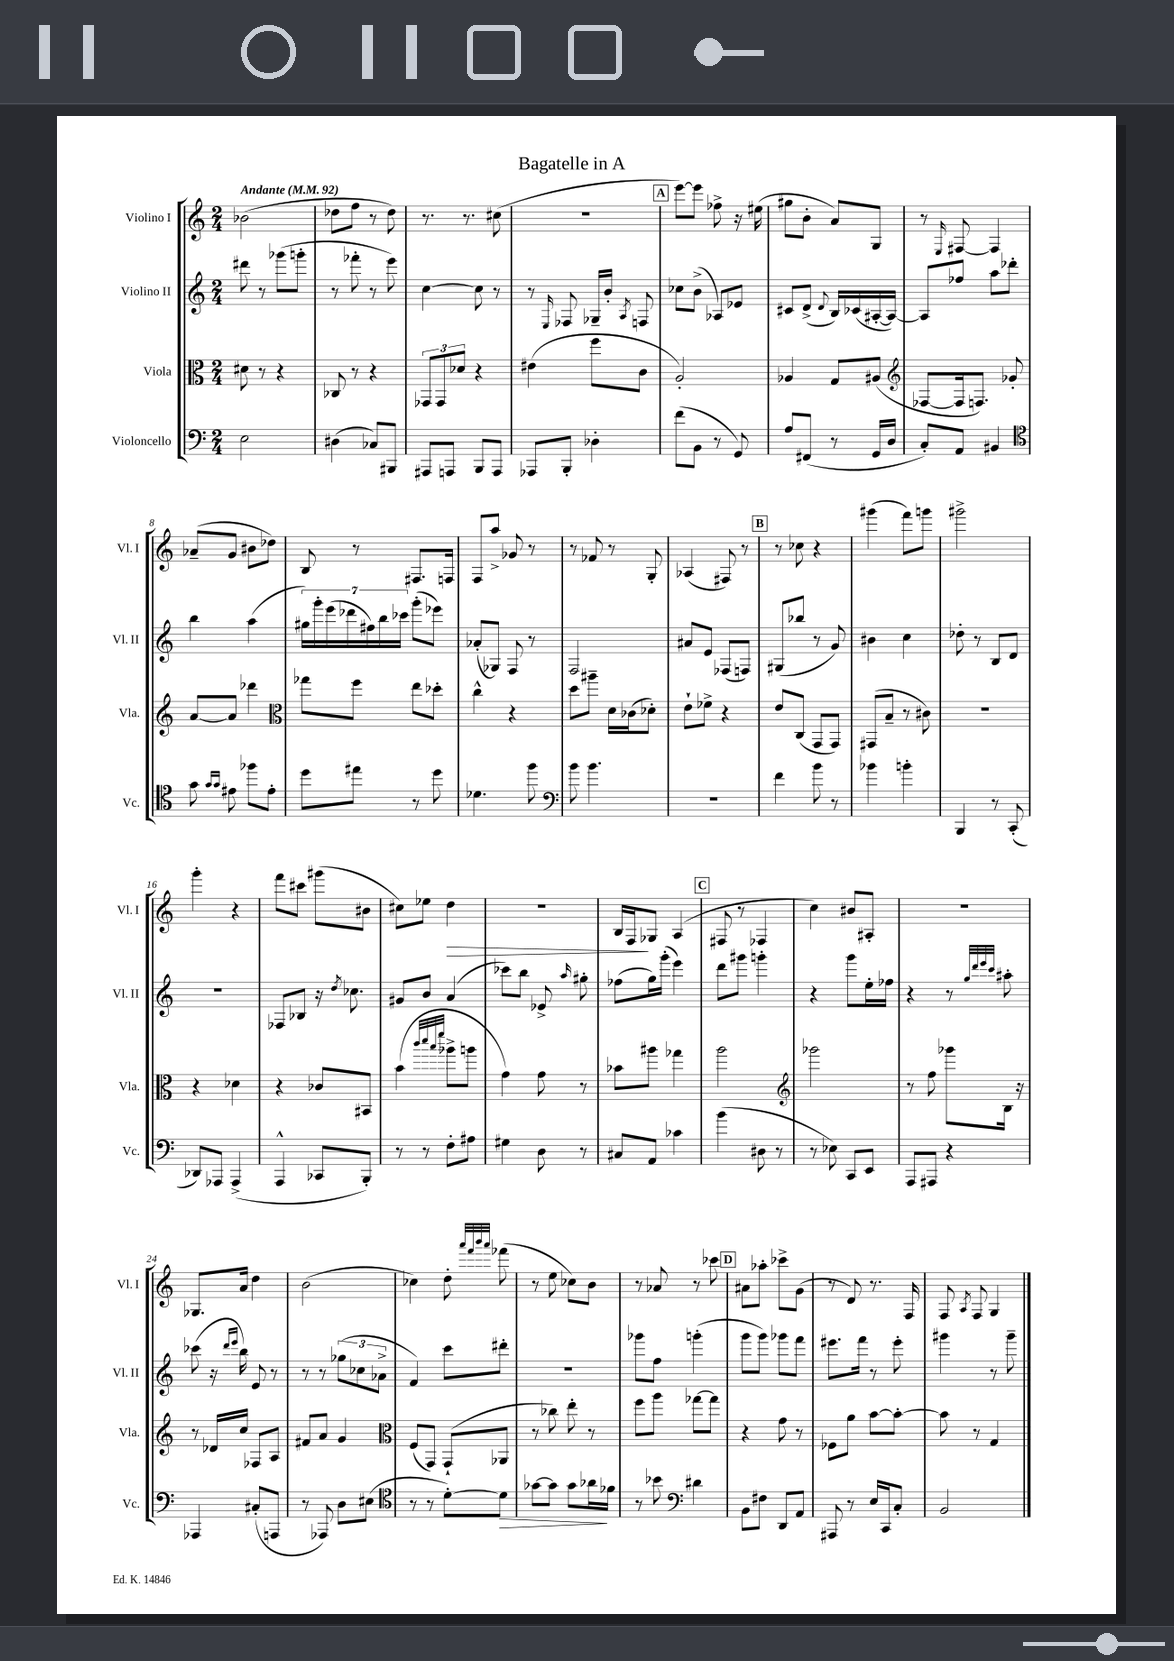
\header { title = "Bagatelle in A" }
<<
\new StaffGroup <<
\new Staff = "s0" \with { instrumentName = "Violino I" shortInstrumentName = "Vl. I" } {
    \clef treble \key c \major \numericTimeSignature \time 2/4 \tempo "Andante" 4 = 92
    \autoBeamOff bes'2( |
    des''8[ f''8] r8 des''8) |
    r8. r8. cis''8( |
    R2 |
    \mark \markup { \box "A" } e'''8[~) e'''8] fes''8-> r16 eis''16( |
    gis''8[ b'8]-. a'8[) g8] |
    r8 \grace { e16 } fis8~ fis4 |
    aes'8[--( g'8] bis'8[ des''8]) |
    b8 r8 fis8.[ f16] |
    f8[ a''8]-> ges'8 r8 |
    r8 fes'8 r8 g8-. |
    aes4( fis8) r8 |
    \mark \markup { \box "B" } r8 ces''8 r4 |
    gis'''4( f'''8[) g'''8] |
    gis'''2-> |
    g'''4-. r4 |
    f'''8[ cis'''8] gis'''8[( bis'8] |
    cis''8[) ees''8] d''4\> |
    R2 |
    b16[ f16\! ges8] a4( |
    \mark \markup { \box "C" } fis8 r8 fes4 |
    c''4) bis'8[ ais8]-. |
    R2 |
    ges8.[ a'16] d''4 |
    b'2( |
    ces''4) d''8-. \grace { a'''32[ f'''32 b'''32 a'''32] } fes'''8( |
    r8 e''8 ces''8[) b'8] |
    r8 aes'8 r8 ces'''8 |
    \mark \markup { \box "D" } ais'8[ aes''8]-. ces'''8[-> g'8]( |
    r8 d'8) r8. f16 |
    f8 \acciaccatura { a8 } f8 g4 \bar "|." |
}
\new Staff = "s1" \with { instrumentName = "Violino II" shortInstrumentName = "Vl. II" } {
    \clef treble \key c \major \numericTimeSignature \time 2/4
    \autoBeamOff dis'''8 r8 ges'''8[( g'''8]-. |
    r8 fes'''8-. r8 e'''8) |
    c''4~ c''8 r8 |
    r8 \grace { e16 } fes8 ges16[-- b'16]-. \acciaccatura { a8 } f8 |
    \mark \markup { \box "A" } ces''8[ b'8]->( aes8[) ees'8] |
    cis'8[ d'8]->( \appoggiatura { d'8 } b16[) ces'16( ais16~-. ais16]~) |
    ais8[ fes''8] a''8[ des'''8]-. |
    b''4 a''4( |
    \tuplet 7/4 { gis''16[) g'''16-. e'''16( des'''16 fis''16) b''16 ces'''16] } g'''8[-.( ees'''8]) |
    aes'8[-.( ges8]) f8 r8 |
    f2 |
    ais'8[ e'8] fes8[( f8]) |
    \mark \markup { \box "B" } gis8[( bes''8] r8 g'8) |
    bis'4 c''4 |
    des''8-. r8 b8[ d'8] |
    r2 |
    fes8[ bes8] r16 \acciaccatura { d''8 } ces''8. |
    gis'8[ b'8] a'4( |
    ces'''8[) b''8] ees'8-> \grace { a''16 } gis''8-. |
    fes''8[( g''16) g'''16]-.( e'''4) |
    \mark \markup { \box "C" } d'''8[ gis'''8] g'''4-. |
    r4 g'''8[ e''16-. fes''16] |
    r4 r8 \grace { g''32[ d'''32 e'''32 c'''32] } ais''8-. |
    ces'''8( r16 \grace { d'''16[ e'''16] } b''16) e'8 r8 |
    r8 r8 \tuplet 3/2 { ges''8[( ces''8 aes'8]-> } |
    f'4) c'''8[ dis'''8]-. |
    R2 |
    ges'''8[ f''8] g'''4-.( |
    \mark \markup { \box "D" } g'''8[ g'''8]) ges'''8[ f'''8] |
    eis'''8.[ f'''16] r8 eis'''8-. |
    gis'''4 r8 gis'''8-- \bar "|." |
}
\new Staff = "s2" \with { instrumentName = "Viola" shortInstrumentName = "Vla." } {
    \clef alto \key c \major \numericTimeSignature \time 2/4
    \autoBeamOff dis'8 r8 r4 |
    ces8 r8 r4 |
    \tuplet 3/2 { ges,8[ ges,8 des'8] } r4 |
    eis'4( f''8[ c'8] |
    \mark \markup { \box "A" } a2-.) |
    aes4 g8[ ais8]( |
    \clef treble fes8[~ fes16 f8.]) ges'8-. |
    a'8[~ a'8] des'''4 |
    \clef alto ges''8[ f''8] e''8[ des''8]-. |
    c''4-^ r4 |
    d''8[ ais''8]-- d'16[ ces'16( des'8]-.) |
    e'8[-! fes'8]-> r4 |
    \mark \markup { \box "B" } e'8[ c8]( g,8[ g,8]) |
    gis,8[( b8]-- r8 cis'8) |
    r2 |
    r4 des'4 |
    r4 ces'8[ bis,8] |
    b'4( \grace { c'''32[ d'''32 b''32 f'''32] } aes''8[-> a''8] |
    g'4) g'8 r8 |
    bes'8[ ais''8] ges''4 |
    \mark \markup { \box "C" } a''2 |
    \clef treble ges'''2 |
    r8 f''8 ges'''8[ b16] r16 |
    r8 des'16[ c''16] fes8[ a8] |
    fis'8[ a'8] g'4 |
    \clef alto f8[( g,8]) g,8[-!( aes,8] |
    r8 ces''8) e''8-. r8 |
    f''8[ a''8] ges''8[~ ges''8] |
    \mark \markup { \box "D" } r4 g'8 r8 |
    fes8[ a'8] b'8[~ b'8]~-. |
    b'8 r8 g4 \bar "|." |
}
\new Staff = "s3" \with { instrumentName = "Violoncello" shortInstrumentName = "Vc." } {
    \clef bass \key c \major \numericTimeSignature \time 2/4
    \autoBeamOff e2 |
    dis4( ces8[) bis,,8] |
    ais,,8[ a,,8] b,,8[ a,,8] |
    aes,,8[ b,,8]-. des4-. |
    \mark \markup { \box "A" } f'8[( b,8] r8 g,8) |
    a8[ fis,8]( r8 g,16[ d16] |
    c8[-.) a,8] bis,4 |
    \clef tenor g'8 \grace { g'16[ g'16] } eis'8 fes''8[ eis'8]-. |
    d''8[ eis''8] r8 d''8 |
    des'4. f''8 |
    \clef bass b'8 b'4. |
    R2 |
    \mark \markup { \box "B" } f'4 b'8 r8 |
    bes'4 b'4-. |
    b,,4 r8 c,8-.( |
    des,8[) aes,,8] aes,,4->( |
    a,,4-^ ces,8[ b,,8]-.) |
    r8 r8 f8[-. ais8] |
    gis4 d8 r8 |
    cis8[ a,8] ces'4 |
    \mark \markup { \box "C" } b'4( dis8 r8 |
    r8 ees8) c,8[ e,8] |
    a,,8[ ais,,8] r4 |
    aes,,4 cis8[-.( a,,8] |
    r8 aes,,8) d8[ eis8]( |
    \clef tenor r8 r8 d'8[~-.) d'8]\> |
    ges'8[~ ges'8] ges'8[ aes'16\! fes'16] |
    r8 bes'8 \clef bass dis'4 |
    \mark \markup { \box "D" } b,8[ fis8] d,8[ a,8] |
    ais,,8 r8 e16[ c,16 c8]-. |
    b,2 \bar "|." |
}
>>
>>
